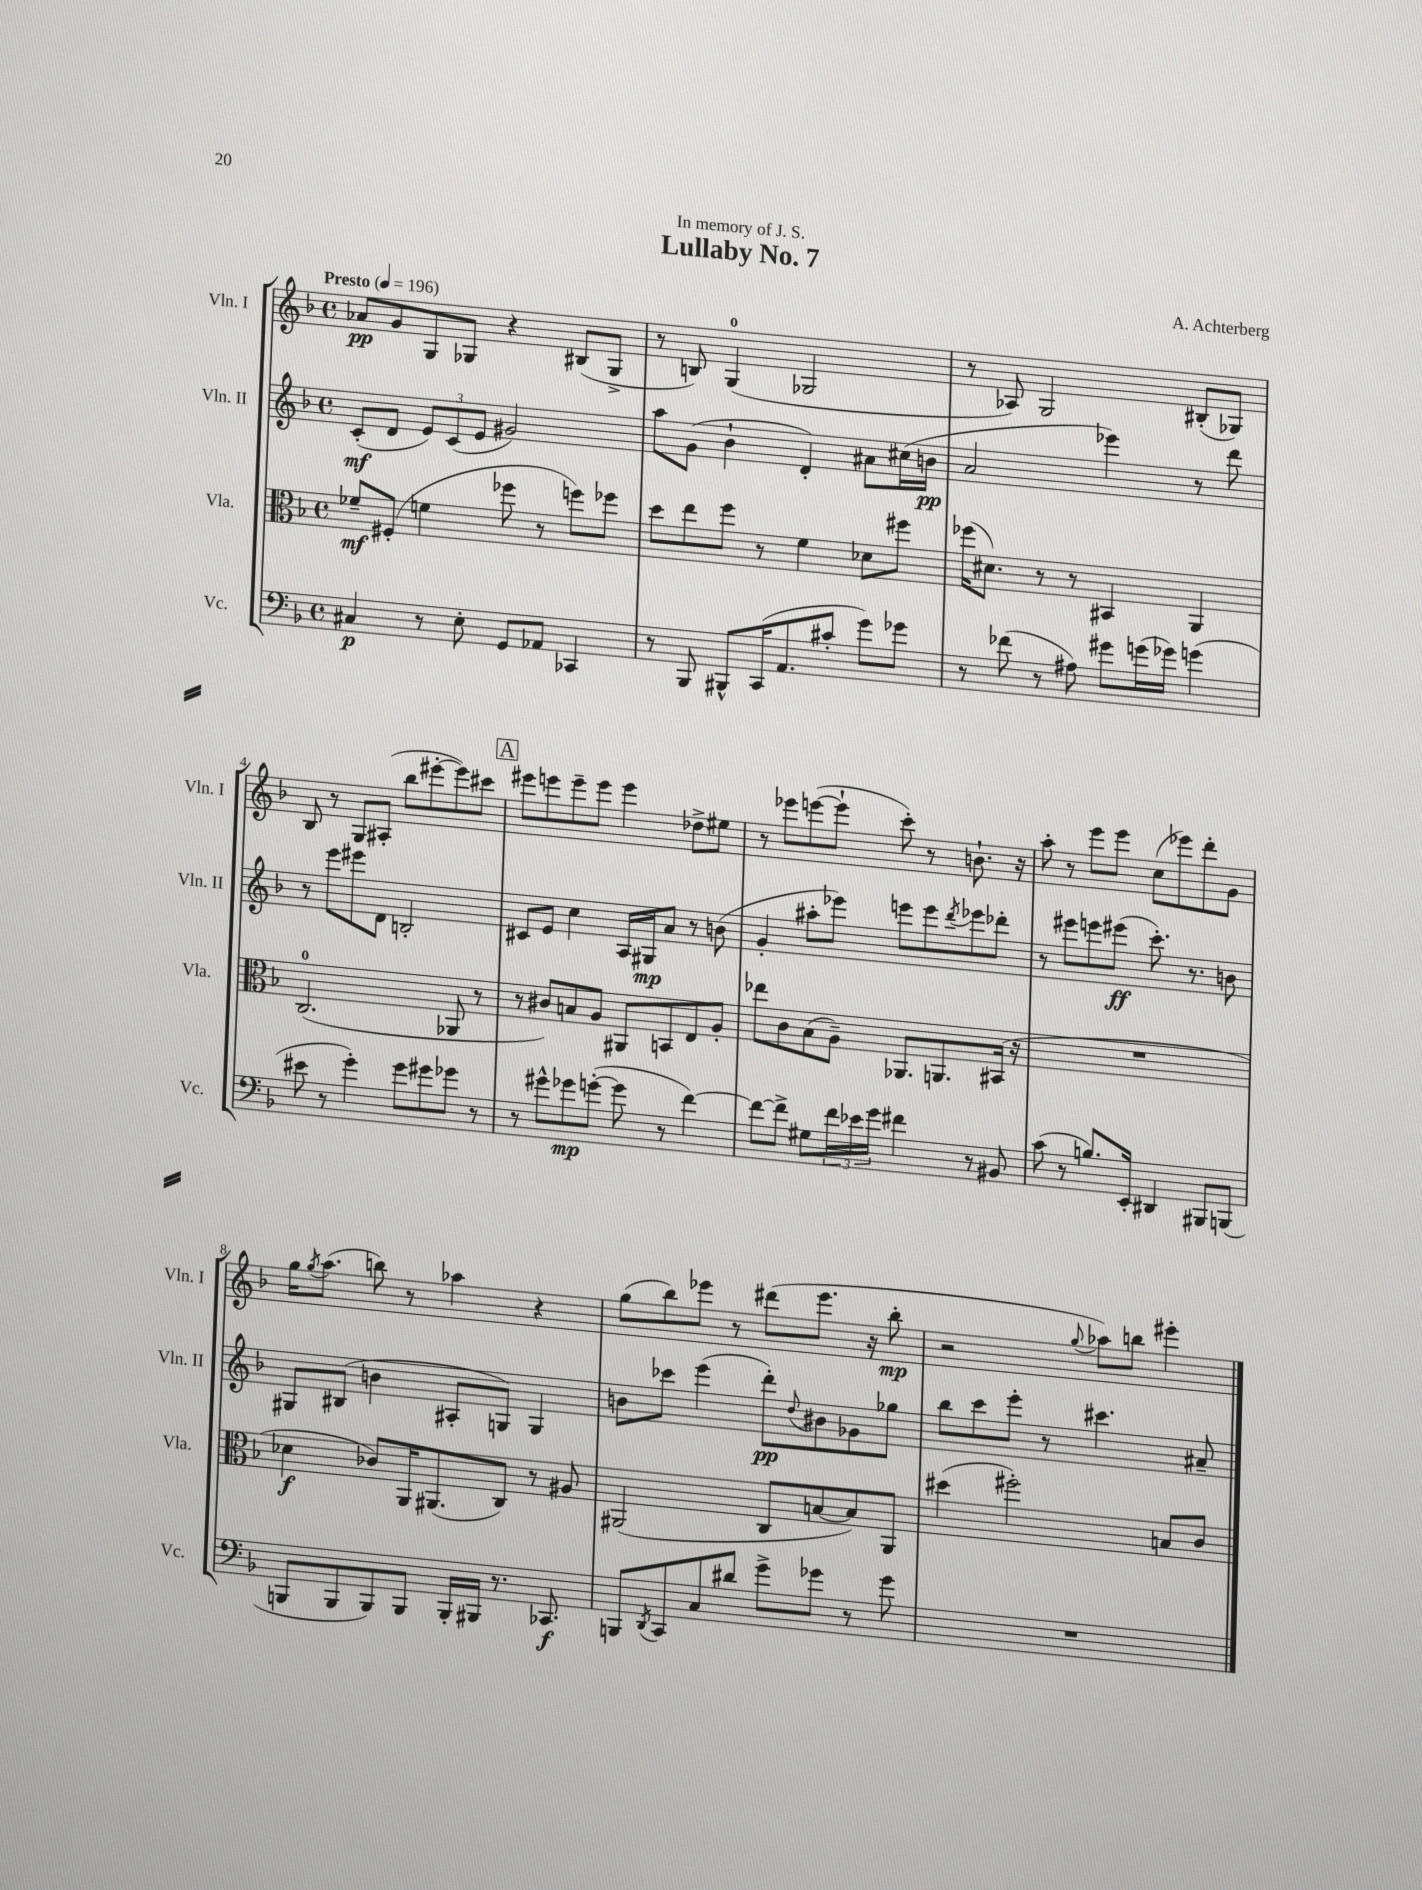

**kern	**kern	**kern	**kern
*staff4	*staff3	*staff2	*staff1
*clefF4	*clefC3	*clefG2	*clefG2
*k[b-]	*k[b-]	*k[b-]	*k[b-]
*M4/4	*M4/4	*M4/4	*M4/4
*met(c)	*met(c)	*met(c)	*met(c)
*MM196	*MM196	*MM196	*MM196
4C#/	8f-~/L	(8c'/L	8a-/L
.	(8F#'/J	8d/J	8g/
8r	4f\	12e/L)	8G/
.	.	(12c/	.
8E'\	.	.	8G-/J
.	.	12e/J	.
8GG/L	8ff-\	2g#/)	4r
8AA-/J	8r	.	.
4CC-/	8ff\L)	.	(8B#/L
.	8ff-\J	.	8G-^/J
=	=	=	=
8r	8dd\L	8aa\L	8r
8BBB-/	8ee\	(8g\J	8B/)
8BBB#^^/L	8ff\J	4b-`\	(4G/
(16CC/K	8r	.	.
8.AA/	.	.	.
.	4f\	4d'/)	2G-/
8c#'/J	.	.	.
8g\L)	8d-\L	8a#\L	.
8g-\J	8ff#\J	(16cc#\L	.
.	.	16b\JJ	.
=	=	=	=
8r	(16ff-\LK	2a/	8r
.	8.d#\J)	.	.
(8f-\	.	.	8A-/)
8r	8r	.	2G/
8A#\)	8r	.	.
8g#\L	4BB#/	4eee-\)	.
(16g\L	.	.	.
16g-\JJ)	.	.	.
(4g\	4AA/	8r	(8B#'/L
.	.	8ddd\	8G-/J)
=	=	=	=
8e#\	(2.C/	8r	8B-/
8r	.	8eee\L	8r
4g'\)	.	8eee#\	8G/L
.	.	8d\J	(8A#'/J
8g\L	.	2B'/	8bb-\L
8g#\	.	.	[8eee#'\
8g-\J	8AA-/	.	8eee#\])
8r	8r	.	8ccc#\J
=	=	=	=
8r	8r	8c#/L	8eee#\L
8g#^^\L	8c#/L)	8e/J	8eee\
8g-\	8B/	4cc\	8eee~\
([8g'\J	8A/J	.	8eee\J
8g\]	8AA#/L	16A/LL	4eee\
.	.	16G#/J	.
8r	8BB/	8a/J	.
[4f\)	8E/	8r	8dd-^\L
.	8A'/J	(8b\	8ee#\J
=	=	=	=
8f\_L	8ee-\L	4g'/	8r
8f^\]J	8c\	.	8eee-\L
8G#\L	(8B-\	8aa#'\L	([8eee\
24f\L	8A~\J)	8eee-\J)	8eee`\]J
24e-\	.	.	.
24g\JJ	.	.	.
4f#\	8.AA-/L	8eee\L	8ccc'\)
.	.	8eee\	8r
.	8.AA/	.	.
.	.	8qddd/	.
8r	.	8eee-\	8.b`\
8BB#/	(16BB#/Jk	8ddd-'\J	.
.	16r	.	16r
=	=	=	=
(8c\	1r	8r	8aa'\
8r	.	8eee#\L	8r
8.B/L)	.	8eee\	8eee\L
.	.	(8eee#\J	8eee\J
16EE'/Jk	.	.	.
4DD#/	.	8.ccc'\)	(8cc\L
.	.	.	8eee-\)
.	.	8.r	.
8BBB#/L	.	.	8ddd'\
(8BBB/J	.	8b\	8g\J
=	=	=	=
8BBB/L	4d-\	8G#/L	16gg\LK
.	.	.	8qgg/
.	.	.	(8.aa\J
8BBB/	.	(8B#/J	.
8BBB/)	8c-/L)	4b\	8bb\)
8BBB/J	16AA/K	.	8r
.	(8.AA#/	.	.
16BBB'/LL	.	8A#'/L	4aa-\
16BBB#/JJ	.	.	.
8.r	8C/J)	8G/J)	.
.	8r	4G/	4r
8.CC-/	.	.	.
.	8A#/	.	.
=	=	=	=
8BBB/L	(2AA#/	8b\L	(8gg\L
8qDD/	.	.	.
8CC/	.	8ccc-\J	8bb-\)
8C/	.	(4eee\	8eee-\J
8d#/J	.	.	8r
8g^\L	8C/L	8ddd'\L)	(8ddd#\L
.	.	8qqdd/	.
8g-\J	[8B/	8b#\	8.eee-\J
8r	8B/])	8g-\	.
.	.	.	16r
8g-\	8AA#/J	8gg-\J	8bb-'\
=	=	=	=
1r	(4dd#\	8bb-\L	2r
.	.	8ccc\	.
.	2ff#'\)	8eee'\J	.
.	.	8r	.
.	.	.	8qqgg/
.	.	4.ccc#\	8aa-\L)
.	.	.	8bb\J
.	8B/L	.	4eee#'\
.	8c/J	8a#~/	.
==	==	==	==
*-	*-	*-	*-
